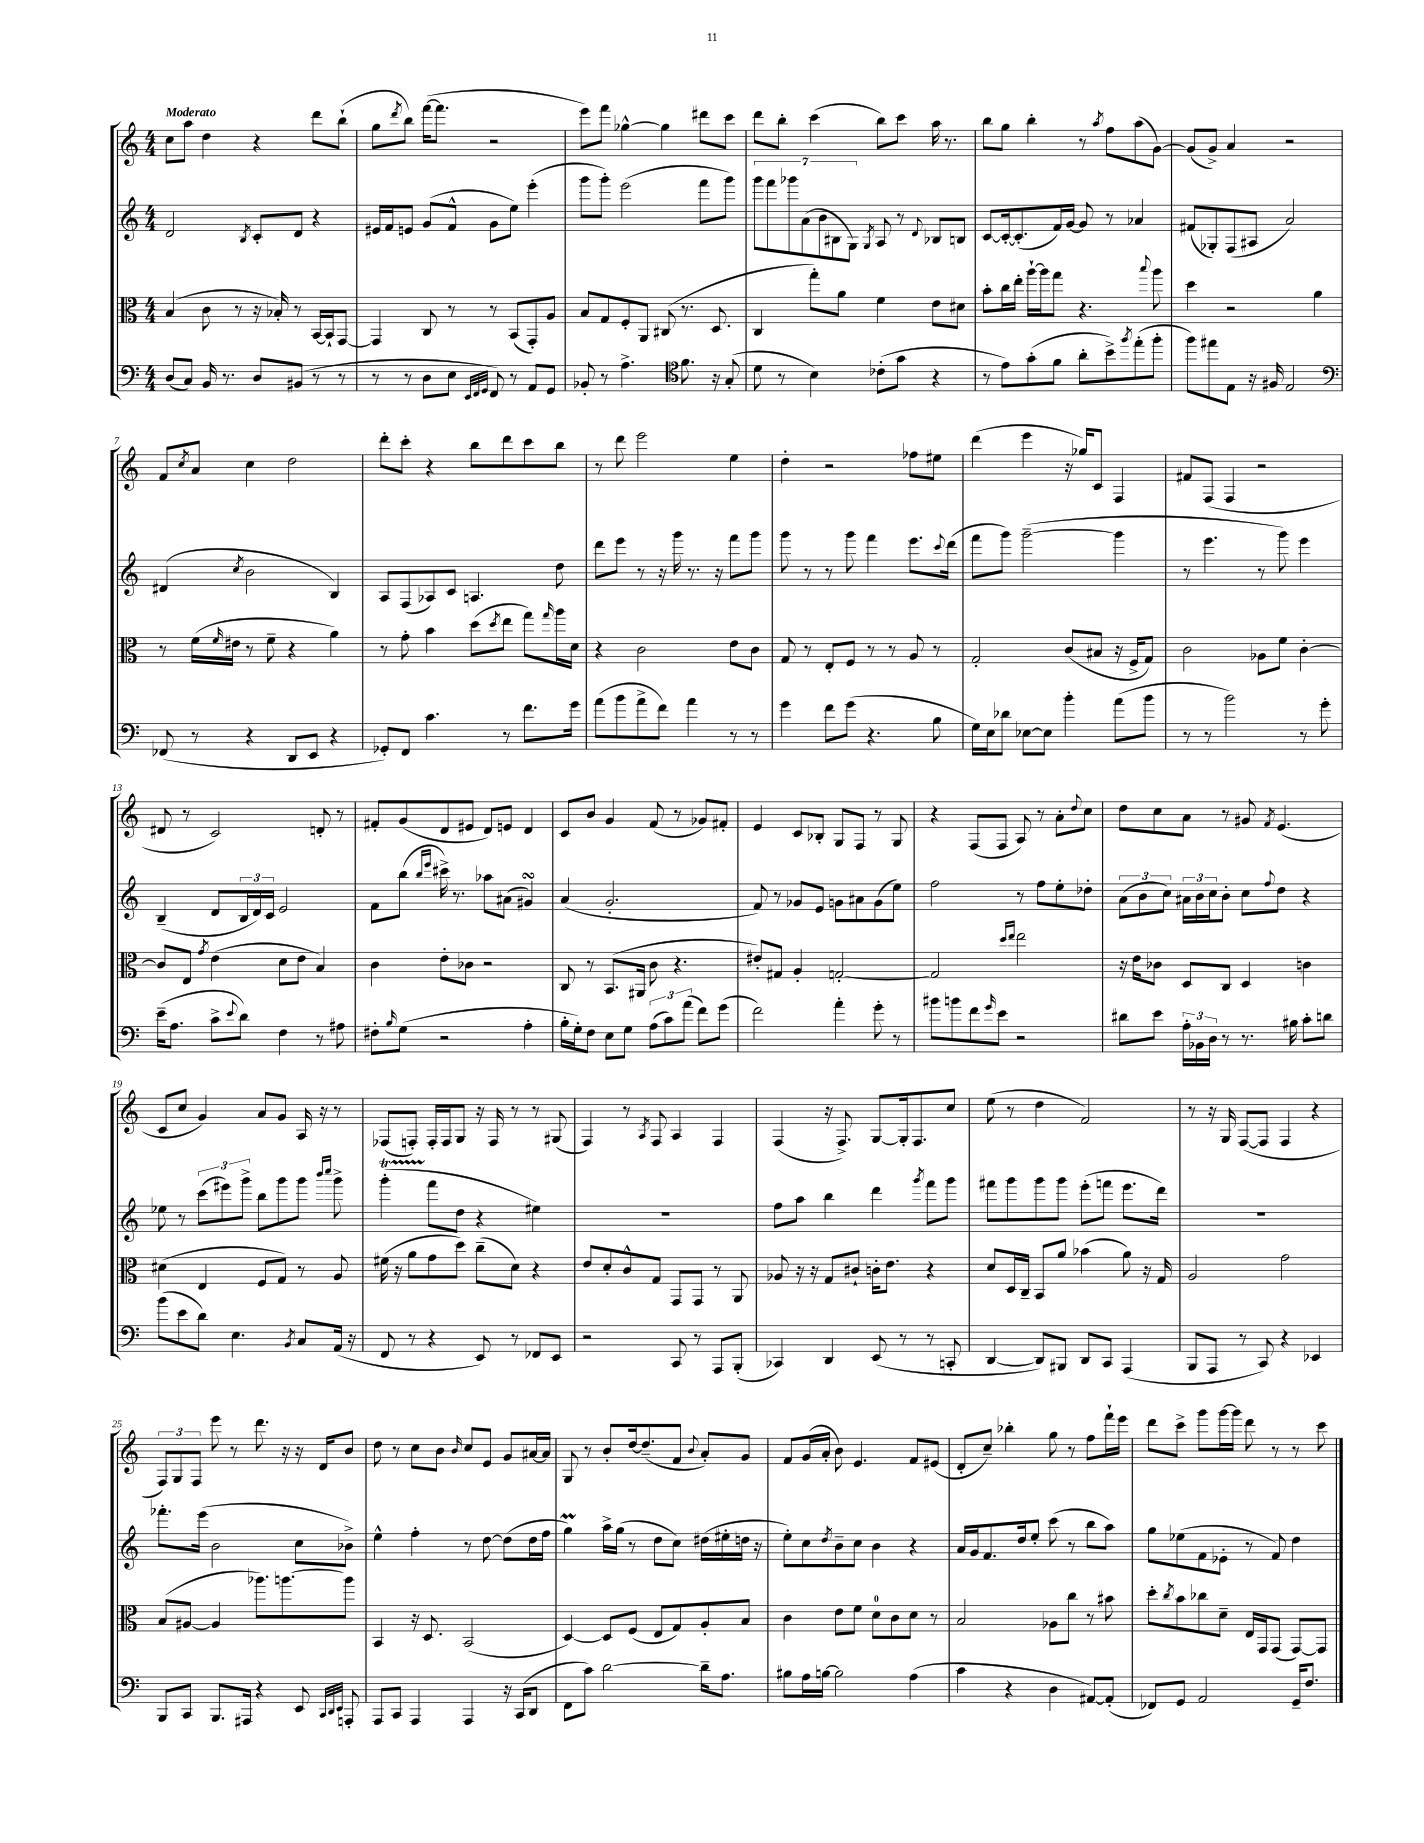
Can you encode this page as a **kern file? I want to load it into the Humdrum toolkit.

**kern	**kern	**kern	**kern
*part4	*part3	*part2	*part1
*staff4	*staff3	*staff2	*staff1
*clefF4	*clefC3	*clefG2	*clefG2
*k[]	*k[]	*k[]	*k[]
*M4/4	*M4/4	*M4/4	*M4/4
=1	=1	=1	=1
!	!	!	!LO:TX:a:B:t=Moderato
(8D/L	(4B/	2d/	8cc\L
8C/J)	.	.	8aa\J
16BB/	8c\	.	4dd\
8.r	.	.	.
.	8r	.	.
.	.	8qB/	.
8D/L	16r	8c'/L	4r
.	16B-X'/)	.	.
(8BB#X/J	8r	8d/J	.
8r	[16BB/LL	4r	8ddd\L
.	16BB`/J]	.	.
8r	[8GG/J	.	(8bb`\J
=2	=2	=2	=2
8r	4GG/]	16e#X/LL	8gg\L
.	.	16f/J	.
.	.	.	8qddd/
8r	.	8en/J	8bb\J)
8D\L	8C/	(8g/L	([16fff\KL
.	.	.	8.fff\J]
8E\J	8r	8f^^/J	.
32qqEE/LLL	.	.	.
32qqFF/	.	.	.
32qqGG/JJJ	.	.	.
8FF/)	8r	8g\L	2r
8r	(8BB/L	8ee\J)	.
8AA/L	8GG'/)	(4eee'\	.
8GG/J	8A/J	.	.
=3	=3	=3	=3
8BB-X'/	8B/L	8ggg\L	8eee\L)
8r	8G/	8ggg'\J)	8fff\J
4.A^\	8F'/	(2eee\	[4gg-X^^\
.	8AA/J	.	.
.	(8C#X/	.	4gg-\]
*clefC4	*	*	*
8.f\	8.r	.	.
.	.	8fff\L	8ddd#X\L
16r	8.D/	.	.
(8G'/	.	8ggg\J)	8ccc\J
=4	=4	=4	=4
8d\	4C/	14ggg\L	8ddd\L
.	.	14fff\	.
8r	.	.	8bb'\J
.	.	14ggg-X\	.
.	.	(14a\	.
4B\)	8gg'\L)	.	(4ccc\
.	.	14b\	.
.	.	14B#X\	.
.	8a\J	.	.
.	.	14G\J)	.
.	.	8qG/	.
(8c-X'\L	4f\	8A/	8bb\L)
8g\J	.	8r	8ccc\J
.	.	8qqd/	.
4r	8e\L	8B-X/L	16aa\
.	.	.	8.r
.	8d#X\J	8Bn/J	.
=5	=5	=5	=5
8r	8b'\L	[8c/L	8bb\L
8e\L)	16cc\L	16c'/k_	8gg\J
.	16ee'\JJ	(8.c'/]	.
(8g'\	[16aa`\LL	.	4bb'\
.	16aa\J]	.	.
8f\J	8gg\J	16f/L)	.
.	.	[16g/JJ	.
8a'\L	4.r	8g/]	8r
.	.	.	8qaa/
8b^\)	.	8r	8ff\L
8qff/	.	.	.
(8ee'\	.	4a-X/	(8aa\
.	8qqbb/	.	.
8ff'\J	8aa\	.	[8g\J)
=6	=6	=6	=6
8ff\L)	4dd\	(8f#X/L	(8g/L]
8ee#X\	.	8G-X'/)	8g^/J)
8E\J	2r	(8F/	4a/
16r	.	8A#X/J	.
16F#X/	.	.	.
2E/	.	2a/)	2r
.	4a\	.	.
!!LO:LB:g=z
=7	=7	=7	=7
*clefF4	*	*	*
(8FF-X/	8r	(4d#X/	8f/L
.	.	.	8qcc/
8r	(16f\LL	.	8a/J
.	16qqf/	.	.
.	16e#X\JJ	.	.
.	.	8qcc/	.
4r	8r	2b\	4cc\
.	8f~\	.	.
8DD/L	4r	.	2dd\
8EE/J	.	.	.
4r	4a\)	4B/)	.
=8	=8	=8	=8
8GG-X'/L)	8r	8A/L	8ddd'\L
8FF/J	8g'\	(8F/	8ccc'\J
4.c\	4b\	8A-X/)	4r
.	.	8c/J	.
.	(8dd\L	4.An/	8bb\L
.	8qdd/	.	.
8r	8ee\J	.	8ddd\
8.f\L	8gg\L)	.	8ccc\
.	16qqgg/	.	.
.	16aa\L	8dd\	8bb\J
16g\Jk	16d\JJ	.	.
=9	=9	=9	=9
(8a\L	4r	8ddd\L	8r
8b\	.	8eee\J	8ddd\
8a^\	2c\	8r	2eee\
8f\J)	.	16r	.
.	.	16ggg\	.
4a\	.	8.r	.
.	.	16r	.
8r	8e\L	8fff\L	4ee\
8r	8c\J	8ggg\J	.
=10	=10	=10	=10
4g\	8G/	8ggg\	4dd'\
.	8r	8r	.
8f\L	8E'/L	8r	2r
(8g\J	8F/J	8ggg\	.
4.r	8r	4fff\	.
.	8r	.	.
.	8A/	8.eee\L	8ff-X\L
8B\	8r	.	8ee#X\J
.	.	8qqccc/	.
.	.	(16ddd\Jk	.
=11	=11	=11	=11
16G\LL)	2G'/	8fff\L	(4ddd\
16E\J	.	.	.
8d-X\J	.	8ggg\J)	.
[8E-X\L	.	([2ggg~\	4eee\
8E-\J]	.	.	.
4b'\	(8c/L	.	16r
.	.	.	16gg-X/KL)
.	8B#X/J	.	8c/J
(8a\L	16r	4ggg\]	4F/
.	16F^/KL	.	.
8b\J	8G/J)	.	.
=12	=12	=12	=12
8r	2c\	8r	8f#X/L
8r	.	4.eee\	(8F/J
2b\)	.	.	4F/
.	8A-X\L	8r	2r
.	8f\J	8ggg\)	.
8r	[4c'\	4eee\	.
8g'\	.	.	.
!!LO:LB:g=z
=13	=13	=13	=13
(16e~\KL	8c/L]	(4B~/	8d#X/
8.A\J	.	.	.
.	8E/J	.	8r
.	8qg/	.	.
8c^\L	(4e\	8d/L	2c/)
8qqe/	.	.	.
8d\J)	.	24B/L	.
.	.	24d/)	.
.	.	24c/JJ	.
4F\	8d\L	2e/	.
.	8e\J	.	.
8r	4B/)	.	8dn'/
8A#X\	.	.	8r
=14	=14	=14	=14
8F#X'\L	4c\	8f\L	8f#X'/L
16qqB/	.	.	.
(8G\J	.	(8bb\J	(8g/
.	.	16qqbb/LL	.
.	.	16qqeee/JJ	.
2r	8e'\L	16ccc#X^\)	8d/
.	.	8.r	.
.	8c-X\J	.	8e#X/J
.	2r	8aa-X\L	8d/L)
.	.	(8a#X\J	8en/J
4A'\	.	4g#XsSsS/)	4d/
=15	=15	=15	=15
16B'\LL	8C/	(4a/	8c/L
16G'\J)	.	.	.
8F\J	8r	.	8b/J
8E\L	(8.BB/L	2.g'/	4g/
8G\J	.	.	.
.	16AA#X/Jk	.	.
(12A\L	8c\	.	(8f/
12c\)	.	.	.
.	4.r	.	8r
(12a\J	.	.	.
8f\L)	.	.	8g-X/L)
(8g\J	.	.	8f#X'/J
=16	=16	=16	=16
2f\)	8e#X'/L)	8f/)	4e/
.	8G#X/J	8r	.
.	4A'/	8g-X/L	8c/L
.	.	8e/J	8B-X'/J
4a'\	[2Gn'/	8gn\L	8G/L
.	.	8a#X\	8F/J
8g'\	.	(8g\	8r
8r	.	8ee\J)	8G/
=17	=17	=17	=17
8b#X\L	2G/]	2ff\	4r
8bn\	.	.	.
8f\	.	.	(8F/L
16qqg/	.	.	.
8e\J	.	.	8F/J
.	16qqdd/LL	.	.
.	16qqee/JJ	.	.
2r	2ee\	8r	8A/)
.	.	8ff\L	8r
.	.	8ee'\	8a'\L
.	.	.	8qqdd/
.	.	8dd-X'\J	8cc\J
=18	=18	=18	=18
8d#X\L	16r	(12a\L	8dd\L
.	16e\KL	.	.
.	.	12b\	.
8e\J	8c-X\J	.	8cc\
.	.	12cc\J)	.
24A'\LL	8D/L	24a#X\LL	8a\J
24BB-X\	.	24b\	.
24D\JJ	.	24cc\J	.
8r	8C/J	8b'\J	8r
8.r	4D/	8cc\L	8g#X/
.	.	8qqff/	8qf/
.	.	8dd\J	(4.e/
16B#X\	.	.	.
8c'\L	4cn\	4r	.
8dn\J	.	.	.
!!LO:LB:g=z
=19	=19	=19	=19
(8b\L	(4d#X\	8ee-X\	8c/L
8e\	.	8r	8cc/J
8d\J)	4E/	(12ccc\L	4g/)
.	.	12eee#X\)	.
4.E\	.	.	.
.	.	12ggg^\J	.
.	8F/L	8bb\L	8a/L
.	8G/J)	8ggg\	8g/J
8qBB/	.	.	.
8C/L	8r	8ggg\J	16A/
.	.	.	16r
.	.	16qqbbb/LL	.
.	.	16qqcccc/JJ	.
(16AA/Jk	8A/	8ggg^\	8r
16r	.	.	.
=20	=20	=20	=20
8FF/	(16f#X\	(4gggT'\	(8F-X/L
.	16r	.	.
8r	8a\L	.	8Fn'/J)
4r	8g\	8fff\L	16F'/LL
.	.	.	16F/J
.	8dd\J)	8dd\J	8G/J
8EE/)	(8cc~\L	4r	16r
.	.	.	16F/
8r	8d\J)	.	8r
8FF-X/L	4r	4ee#X\)	8r
8EE/J	.	.	(8G#X/
=21	=21	=21	=21
2r	8e/L	1r	4F/)
.	8d'/	.	.
.	8c^^/	.	8r
.	.	.	8qA/
.	8G/J	.	8F/
8CC/	8GG/L	.	4A/
8r	8GG/J	.	.
8AAA/L	8r	.	4F/
(8BBB'/J	8AA/	.	.
=22	=22	=22	=22
4CC-X/)	8A-X/	8ff\L	(4F/
.	16r	8aa\J	.
.	16r	.	.
4DD/	8G/L	4bb\	16r
.	.	.	8.F^/)
.	8c#X`/J	.	.
(8EE/	16cn'\KL	4ddd\	[8G/L
.	8.e\J	.	.
8r	.	.	16G'/k]
.	.	.	8.F/
.	.	8qggg/	.
8r	4r	8fff\L	.
8CCn'/	.	8ggg\J	8cc/J
=23	=23	=23	=23
[4DD/	8d/L	8fff#X\L	(8ee\
.	16D/L	8ggg\	8r
.	16C~/JJ	.	.
8DD/L])	8BB/L	8ggg\	4dd\
8BBB#X/J	8a/J	8ggg\J	.
8DD/L	(4b-X\	(8eee'\L	2f/)
8CC/J	.	8fffn\J	.
(4AAA/	8a\)	8.eee\L	.
.	16r	.	.
.	16G/	16ddd\Jk)	.
=24	=24	=24	=24
8BBB/L	2A/	1r	8r
8AAA/J	.	.	16r
.	.	.	16G/
8r	.	.	([8F/L
8CC/)	.	.	8F/J]
4r	2g\	.	4F/
4EE-X/	.	.	4r
!!LO:LB:g=z
=25	=25	=25	=25
8BBB/L	(8B/L	8.fff-X'\L	12F/L)
.	.	.	12G/
8CC/J	[8A#X/J	.	.
.	.	.	12F/J
.	.	(16eee\Jk	.
8.BBB/L	4A#/]	2b\	8eee\
.	.	.	8r
16AAA#X/Jk	.	.	.
4r	8.aa-X\L)	.	8.ddd\
.	[8.aan\	.	16r
8EE/	.	8cc\L	16r
.	.	.	16d/KL
32qqCC/LLL	.	.	.
32qqDD/	.	.	.
32qqEE/JJJ	.	.	.
8AAAn'/	8aa\J]	8b-X^\J)	8b/J
=26	=26	=26	=26
8AAA/L	4BB/	4ee^^\	8dd\
8CC/J	.	.	8r
4AAA/	16r	4ff'\	8cc\L
.	8.D/	.	.
.	.	.	8b\J
.	.	.	16qqb/
4AAA/	(2BB/	8r	8cc/L
.	.	[8dd\	8e/J
16r	.	(8dd\L]	8g/L
(16CC/KL	.	.	.
8DD/J	.	16dd\L	[16a#X/L
.	.	16ff\JJ	16a#/JJ]
=27	=27	=27	=27
8FF\L	[4D/)	4ggM\)	8G/
8c\J)	.	.	8r
[2d\	8D/L]	16aa^\LL	8b'/L
.	.	(16gg\JJ	.
.	(8F/J	8r	[16dd/k
.	.	.	(8.dd~/]
.	8E/L	8dd\L	.
.	8G/)	8cc\J)	8f/J
.	.	.	8qqb/
16d~\KL]	8A'/	(16dd#X\LL	8a'/L)
8.A\J	.	16ee#X'\	.
.	8B/J	16ddn\JJ	8g/J
.	.	16r	.
=28	=28	=28	=28
8B#X\L	4c\	8ee'\L)	8f/L
16A\L	.	8cc\	(16g/L
[16Bn\JJ	.	.	16a'/JJ
.	.	8qdd/	.
2B\]	8e\L	8b~\	8b\)
.	8f\J	8cc\J	4.e/
.	8d\L	4b\	.
.	8c\	.	.
(4A\	8d\J	4r	8f/L
.	8r	.	(8e#X/J
=29	=29	=29	=29
4c\	2B/	16a/LL	8d'/L
.	.	16g/J	.
.	.	8.f/	8cc~/J)
4r	.	.	4bb-X'\
.	.	16dd/k	.
.	.	8ee'/J	.
4D\	8A-X\L	(8ccc\	8gg\
.	8cc\J	8r	8r
[8AA#X/L)	8r	8bb\L	8ff\L
(8AA#'/J]	8b#X\	8aa\J)	16fff`\L
.	.	.	16eee\JJ
=30	=30	=30	=30
8FF-X/L)	8dd'\L	8gg\L	8ddd\L
.	8qcc/	.	.
8GG/J	8b\	(8ee-X\	8ccc^\J
2AA/	8cc-X\	8f\	8ggg\L
.	8d~\J	8e-X'\J	[16ggg\L
.	.	.	16ggg\JJ]
.	16E/LL	8r	8ddd\
.	16GG/J	.	.
.	(8GG/J	8f/)	8r
16GG~/KL	[8GG/L)	4dd\	8r
8.F/J	.	.	.
.	8GG/J]	.	8ccc\
==	==	==	==
*-	*-	*-	*-
